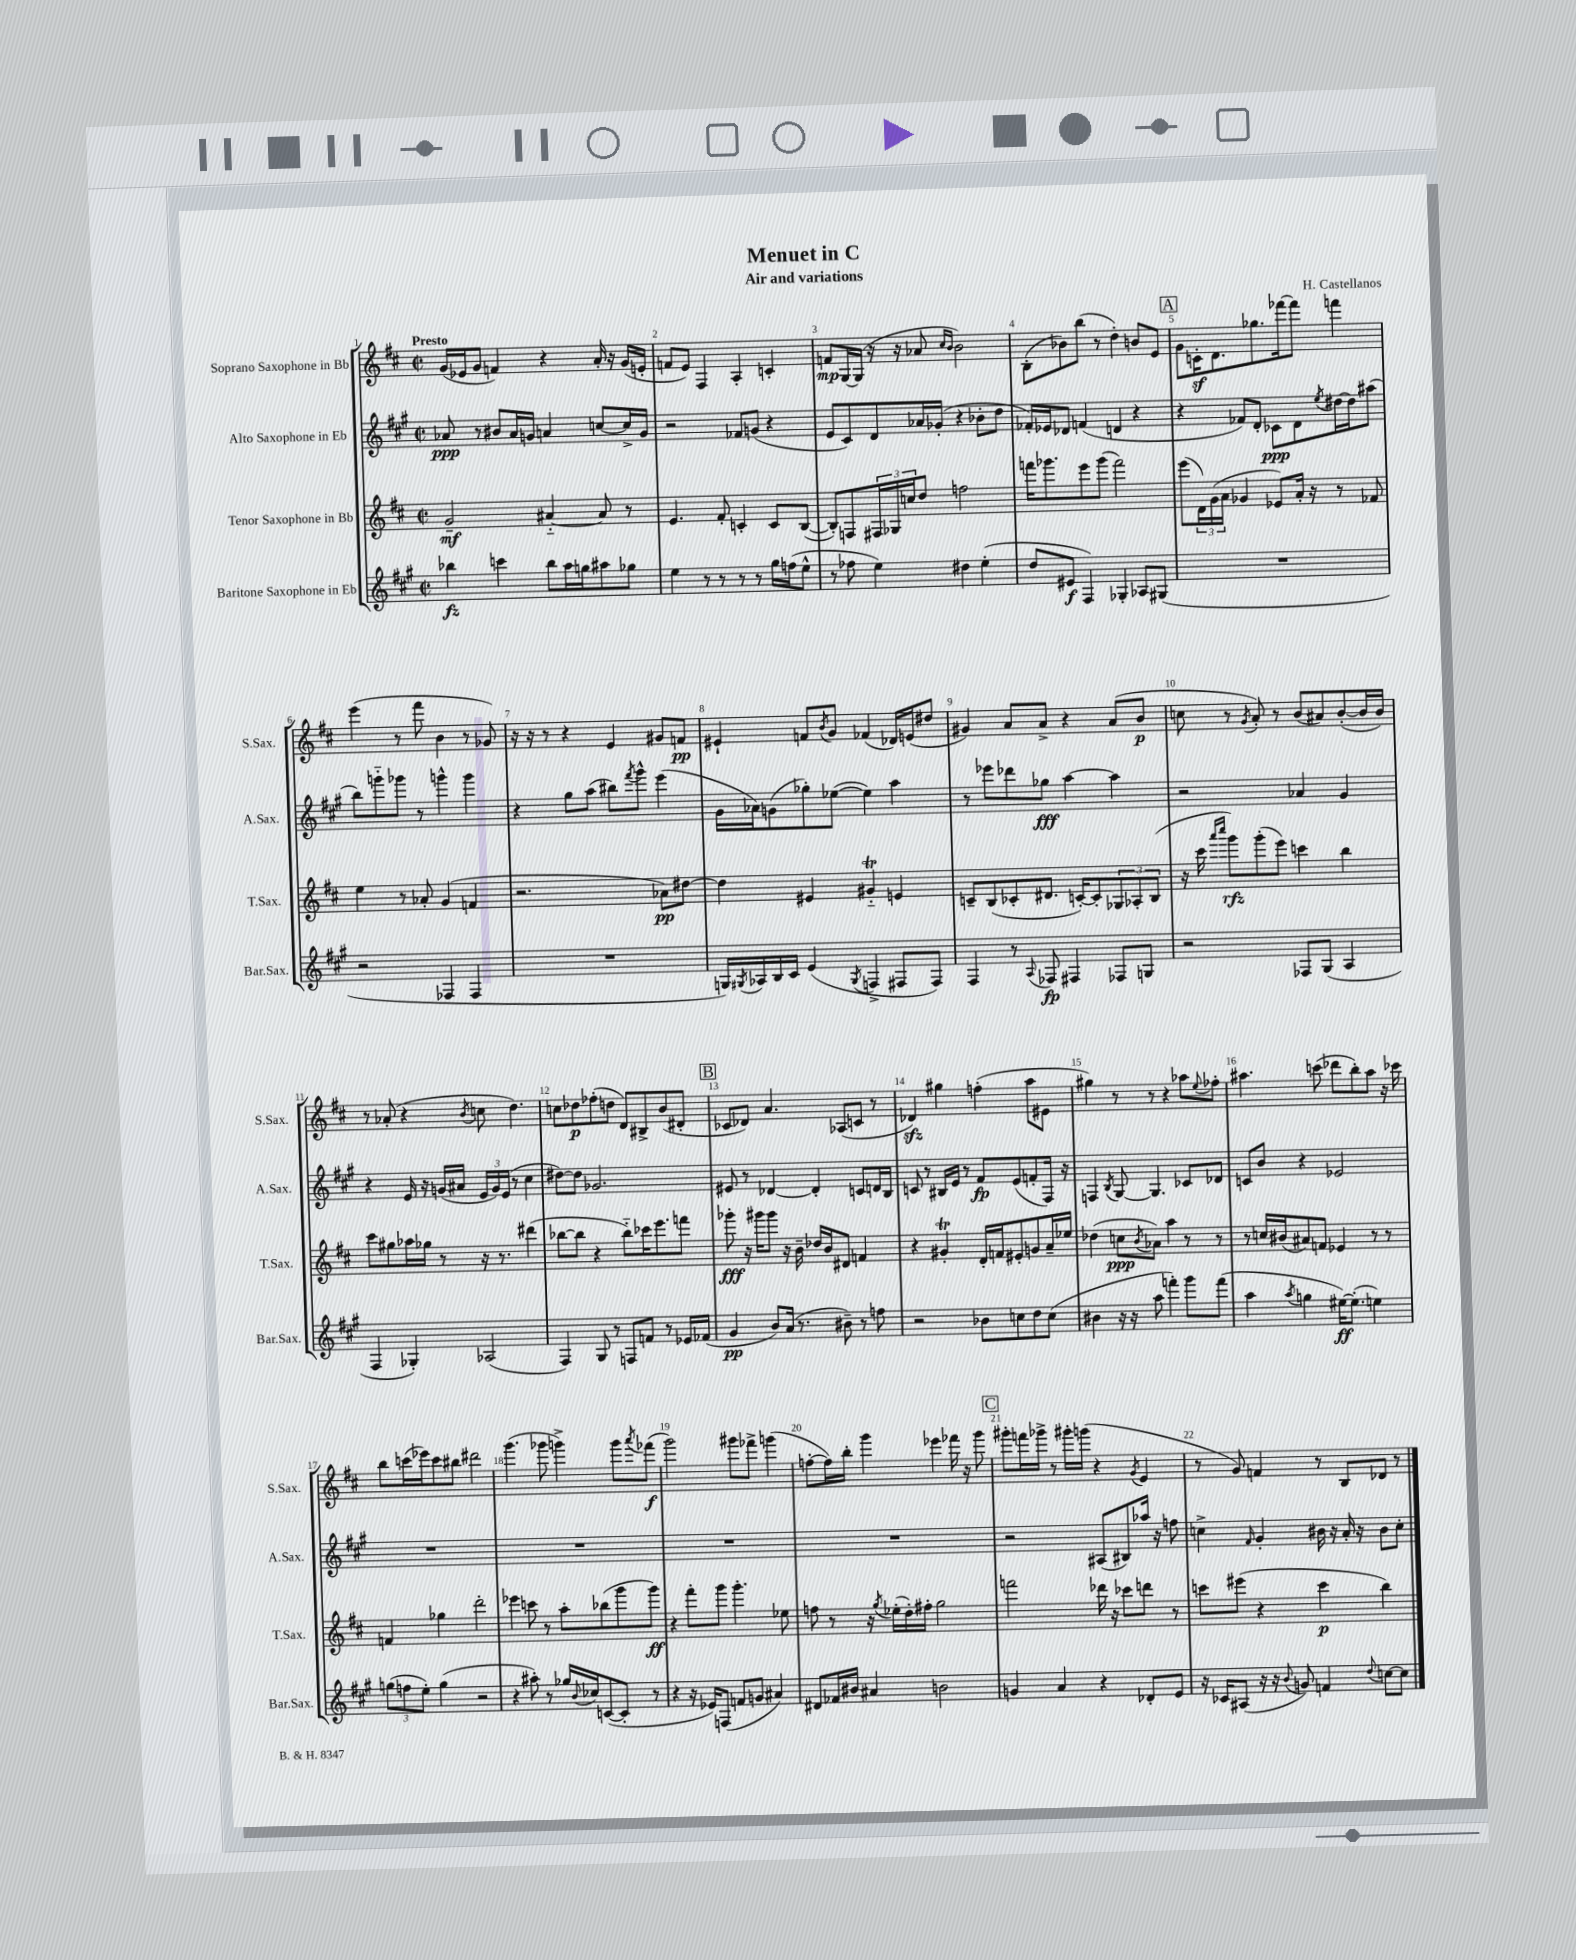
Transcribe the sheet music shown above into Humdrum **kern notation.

**kern	**dynam	**kern	**dynam	**kern	**dynam	**kern	**dynam
*part4	*part4	*part3	*part3	*part2	*part2	*part1	*part1
*staff4	*staff4	*staff3	*staff3	*staff2	*staff2	*staff1	*staff1
*I"Baritone Saxophone in Eb	*	*I"Tenor Saxophone in Bb	*	*I"Alto Saxophone in Eb	*	*I"Soprano Saxophone in Bb	*
*I'Bar.Sax.	*	*I'T.Sax.	*	*I'A.Sax.	*	*I'S.Sax.	*
*clefG2	*	*clefG2	*	*clefG2	*	*clefG2	*
*k[f#c#g#]	*	*k[f#c#]	*	*k[f#c#g#]	*	*k[f#c#]	*
*M2/2	*	*M2/2	*	*M2/2	*	*M2/2	*
*met(c|)	*	*met(c|)	*	*met(c|)	*	*met(c|)	*
=1	=1	=1	=1	=1	=1	=1	=1
!	!	!	!	!	!	!LO:TX:a:B:t=Presto	!
4bb-X\	fz	2g~/	mf	8a-X/	ppp	(16g/LL	.
.	.	.	.	.	.	16e-X/J	.
.	.	.	.	8r	.	8g/J	.
4cccn\	.	.	.	8b#X/L	.	4fn/)	.
.	.	.	.	16a-/L	.	.	.
.	.	.	.	16gn/JJ	.	.	.
8bb-\L	.	[4a#X/	.	4an/	.	4r	.
16aa\L	.	.	.	.	.	.	.
16ggn\J	.	.	.	.	.	.	.
8aa#X\	.	8a#/]	.	[8ccn/L	.	16a'/	.
.	.	.	.	.	.	16r	.
8gg-X\J	.	8r	.	16cc^/L]	.	(16g/LL	.
.	.	.	.	16g/JJ	.	16en'/JJ	.
=2	=2	=2	=2	=2	=2	=2	=2
4ee\	.	4.e/	.	2r	.	8fn/L	.
.	.	.	.	.	.	8e/J)	.
8r	.	.	.	.	.	4F#/	.
8r	.	8f#'/	.	.	.	.	.
8r	.	4cn'/	.	8f-X/L	.	4A'/	.
8r	.	.	.	(8gn/J	.	.	.
16gg#\LL	.	8c/L	.	4r	.	4cn'/	.
(16ffn\J	.	.	.	.	.	.	.
8ee^^\J	.	([8B/J	.	.	.	.	.
=3	=3	=3	=3	=3	=3	=3	=3
8r	.	8B'/L])	.	8e/L	.	8fn/L	mp
8ff-X\	.	8Fn/	.	8c#/)	.	[16G/L	.
.	.	.	.	.	.	(16G/JJ]	.
4ee\)	.	24F#X/L	.	8d/	.	16r	.
.	.	24G-X/	.	.	.	.	.
.	.	.	.	.	.	16r	.
.	.	24ccn/J	.	.	.	.	.
.	.	8dd/J	.	16a-X/L	.	8a-X/	.
.	.	.	.	(16g-X'/JJ	.	.	.
.	.	.	.	.	.	16qqcc#/LL	.
.	.	.	.	.	.	16qqb/JJ	.
4dd#X\	.	2ffn\	.	4r	.	2b\)	.
(4ee'\	.	.	.	8b-X'\L	.	.	.
.	.	.	.	8dd\J	.	.	.
=4	=4	=4	=4	=4	=4	=4	=4
8dd/L	.	16fffn\KL	.	16f-X'/LL)	.	(8B'\L	.
.	.	8.ggg-X\	.	16e-X/J	.	.	.
8e#X/J	f	.	.	8d-X/J	.	8b-X\)	.
4F#/)	.	8eee\	.	(4fn/	.	(8bb\J	.
.	.	(8ggg-\J	.	.	.	8r	.
4G-X'/	.	2fff\)	.	4dn/	.	4dd'\)	.
8A-X/L	.	.	.	4r	.	8bn/L	.
(8G#X/J	.	.	.	.	.	8e/J	.
!!LO:REH:place=s1:t=A
=5	=5	=5	=5	=5	=5	=5	=5
1r	.	(8eee\L	.	4r	.	8g\L	.
.	.	24d\L)	.	.	.	16cnz'\K	.
.	.	(24g\	.	.	.	.	.
.	.	.	.	.	.	8.d\	.
.	.	24a\JJ	.	.	.	.	.
.	.	4g-X/	.	8f-X/L)	.	.	.
.	.	.	.	8d'/J	.	8.gg-X\	.
.	.	8e-X/L)	.	8c-X\L	ppp	.	.
.	.	.	.	.	.	[16fff-X\k	.
.	.	16a'/Jk	.	8d\	.	8fff-\J]	.
.	.	16r	.	.	.	.	.
.	.	.	.	8qee/	.	.	.
.	.	8r	.	[16dd#X\L	.	4fffn\	.
.	.	.	.	16dd#\J]	.	.	.
.	.	8f-X/	.	(8aa#X\J	.	.	.
!!LO:LB:g=z
=6	=6	=6	=6	=6	=6	=6	=6
2r	.	4ee\	.	8bb\L)	.	(4eee\	.
.	.	.	.	8gggn\	.	.	.
.	.	8r	.	8ggg-X\J	.	8r	.
.	.	8a-X'/	.	8r	.	8fff#\	.
4F-X/	.	(4g/	.	4gggn^^\	.	4b\	.
4F-/	.	4fn/	.	4ggg\	.	8r	.
.	.	.	.	.	.	8g-X/)	.
=7	=7	=7	=7	=7	=7	=7	=7
1r	.	2.r	.	4r	.	16r	.
.	.	.	.	.	.	16r	.
.	.	.	.	.	.	8r	.
.	.	.	.	8gg#\L	.	4r	.
.	.	.	.	(8aa\J	.	.	.
.	.	.	.	8bb#X\L)	.	4e/	.
.	.	.	.	8qfff#/	.	.	.
.	.	.	.	8ggg#^^\J	.	.	.
.	.	8a-X\L)	pp	(4eee\	.	8g#X/L	.
.	.	[8dd#X\J	.	.	.	8fn/J	pp
=8	=8	=8	=8	=8	=8	=8	=8
16Gn/LL)	.	4dd#\]	.	16g#\LL	.	4e#X`/	.
8qG#X/	.	.	.	.	.	.	.
16A-X/	.	.	.	16a-X\J)	.	.	.
16B/	.	.	.	(8gn\	.	.	.
16c#/JJ	.	.	.	.	.	.	.
(4e/	.	4e#X/	.	8gg-X'\)	.	8fn/L	.
.	.	.	.	.	.	8qb/	.
.	.	.	.	([8ee-X\J	.	8g/J	.
8qG#/	.	.	.	.	.	.	.
4Fn^/	.	4g#Xt/	.	4ee-\])	.	(4f-X/	.
8F#X/L	.	4en/	.	4aa\	.	16d-X/LL)	.
.	.	.	.	.	.	(16en/J	.
8F#/J)	.	.	.	.	.	8dd#X/J	.
=9	=9	=9	=9	=9	=9	=9	=9
4F#/	.	8cn~/L	.	8r	.	4g#X/)	.
.	.	(8B/	.	8eee-X\L	.	.	.
8r	.	8c-X'/	.	8ddd-X\	.	8a/L	.
8qqA/	.	.	.	.	.	.	.
8F-X/	fp	8.d#X/J	.	8gg-X\J	fff	8a^/J	.
4F#X/	.	.	.	[4aa\	.	4r	.
.	.	[16cn'/KL)	.	.	.	.	.
.	.	8c'/]	.	.	.	.	.
8F-X/L	.	12G-X/	.	4aa\]	.	(8a/L	.
.	.	12A-X'/	.	.	.	.	.
8Gn/J	.	.	.	.	.	8b/J	p
.	.	(12B/J	.	.	.	.	.
=10	=10	=10	=10	=10	=10	=10	=10
2r	.	16r	.	2r	.	8ccn\	.
.	.	16ccc#\	.	.	.	.	.
.	.	16qqaaa/LL	.	.	.	.	.
.	.	16qqcccc#/JJ	.	.	.	.	.
.	.	8ggg\L)	rfz	.	.	8r	.
.	.	.	.	.	.	8qg/	.
.	.	(8ggg'\	.	.	.	8a'/)	.
.	.	8eee\J)	.	.	.	8r	.
8F-X/L	.	4cccn\	.	4a-X/	.	(8b/L	.
(8G#/J	.	.	.	.	.	8a#X/)	.
4A/	.	4bb\	.	4g#/	.	([8b'/	.
.	.	.	.	.	.	16b/L]	.
.	.	.	.	.	.	16b/JJ)	.
!!LO:LB:g=z
=11	=11	=11	=11	=11	=11	=11	=11
4F#/	.	8ccc#\L	.	4r	.	8r	.
.	.	8gg#X\	.	.	.	(8a-X'/	.
4G-X'/)	.	16aa-X\L	.	16e/	.	4r	.
.	.	16gg-X\JJ	.	16r	.	.	.
.	.	8r	.	(16gn/LL	.	.	.
.	.	.	.	16a#X/JJ	.	.	.
.	.	.	.	.	.	8qb/	.
(2A-X/	.	16r	.	24e/LL	.	8ccn\	.
.	.	.	.	24g/)	.	.	.
.	.	8.r	.	.	.	.	.
.	.	.	.	(24e/JJ	.	.	.
.	.	.	.	8r	.	4.dd\)	.
.	.	(4ddd#X\	.	4cc#\	.	.	.
=12	=12	=12	=12	=12	=12	=12	=12
4F#/)	.	[8bb-X\L	.	[8dd#X\L)	.	8ccn\L	.
.	.	8bb-\J]	.	8dd#\J]	.	8dd-X\	p
8G#/	.	4r	.	2.g-X/	.	(8ff-X'\	.
8r	.	.	.	.	.	8ddn\J	.
8Fn/L	.	8bb-\L)	.	.	.	8d/L)	.
8fn/J	.	16ccc-X\K	.	.	.	8B#X^/	.
.	.	8.eee\	.	.	.	.	.
8r	.	.	.	.	.	(8b/	.
16e-X/LL	.	8fffn\J	.	.	.	8d#X'/J	.
(16f-X/JJ	.	.	.	.	.	.	.
!!LO:REH:place=s1:t=B
=13	=13	=13	=13	=13	=13	=13	=13
4g#/	pp	8ggg-X'\	fff	8e#X/	.	8c-X/L	.
.	.	16r	.	8r	.	8d-X/J)	.
.	.	16ggg#X\KL	.	.	.	.	.
8b/L)	.	8ggg#\J	.	[4d-X/	.	4.a/	.
(16a/Jk	.	16r	.	.	.	.	.
8.r	.	16b~\	.	.	.	.	.
.	.	16dd-X/LL	.	4d-'/]	.	.	.
.	.	16b/J	.	.	.	.	.
8b#X~\)	.	8d#X/J	.	.	.	(8A-X/L	.
8r	.	4fn/	.	8cn/L	.	8cn/J	.
8ffn\	.	.	.	16dn/L	.	8r	.
.	.	.	.	16B/JJ	.	.	.
=14	=14	=14	=14	=14	=14	=14	=14
2r	.	4r	.	8cn/	.	4d-Xzz/)	.
.	.	.	.	8r	.	.	.
.	.	4g#Xt'/	.	16B#X/LL	.	4gg#X\	.
.	.	.	.	16e/JJ	.	.	.
.	.	.	.	8r	.	.	.
8b-X\L	.	16d'/LL	.	8f#/L	fp	(4ffn'\	.
.	.	16fn/J	.	.	.	.	.
8ccn\	.	8e#X'/	.	(8e/	.	.	.
8dd\	.	8gn/	.	8fn'/	.	8aa\L	.
(8cc\J	.	16a~/L	.	16F#/Jk)	.	8e#X\J	.
.	.	16ee-X/JJ	.	16r	.	.	.
=15	=15	=15	=15	=15	=15	=15	=15
4b#X\	.	(4dd-X\	.	4Fn/	.	4gg#X\)	.
.	.	.	.	8qB/	.	.	.
16r	.	8ccn\L	ppp	[8G#/	.	8r	.
16r	.	.	.	.	.	.	.
.	.	8qb/	.	.	.	.	.
8aa\	.	8a-X\J)	.	4.G#/]	.	8r	.
4fffn'\)	.	4aa\	.	.	.	4r	.
8ggg#\L	.	8r	.	8c-X/L	.	8aa-X\L	.
.	.	.	.	.	.	8qqee/	.
(8fff\J	.	8r	.	8d-X/J	.	8ff-X'\J	.
=16	=16	=16	=16	=16	=16	=16	=16
4aa\	.	8r	.	8cn/L	.	4.aa#X\	.
.	.	16ccn/LL	.	8b/J	.	.	.
.	.	(16b#X/J	.	.	.	.	.
8qaa/	.	.	.	.	.	.	.
4ggn\	.	8a#X/)	.	4r	.	.	.
.	.	8fn/J	.	.	.	(8cccn\	.
[16ee#X\KL)	ff	4e-X/	.	2e-X/	.	8ddd-X\L	.
(8.ee#'\J]	.	.	.	.	.	.	.
.	.	.	.	.	.	8bb'\)	.
4een\)	.	8r	.	.	.	8aa#\J	.
.	.	8r	.	.	.	16r	.
.	.	.	.	.	.	16ccc-X\	.
!!LO:LB:g=z
=17	=17	=17	=17	=17	=17	=17	=17
(12ggn\L	.	4fn/	.	1r	.	8bb\L	.
12ffn\	.	.	.	.	.	.	.
.	.	.	.	.	.	(16cccn\L	.
12ee'\J)	.	.	.	.	.	.	.
.	.	.	.	.	.	16eee-X\J)	.
(4gg\	.	4gg-X\	.	.	.	8ccc\	.
.	.	.	.	.	.	8bb#X\J	.
2r	.	2ddd'\	.	.	.	2ddd#X\	.
=18	=18	=18	=18	=18	=18	=18	=18
4r	.	4eee-X\	.	1r	.	(4.ggg\	.
8aa#X'\)	.	8cccn\	.	.	.	.	.
8r	.	8r	.	.	.	8ggg-X\	.
16gg-X/LL	.	8aa'\L	.	.	.	4gggn^\)	.
8qqb/	.	.	.	.	.	.	.
16cc-X/J	.	.	.	.	.	.	.
([8cn/	.	(8bb-X\	.	.	.	.	.
8c'/J]	.	8ggg\	.	.	.	8ggg\L	.
.	.	.	.	.	.	8qaaa/	.
8r	.	8ggg\J)	ff	.	.	(8fff-X\J	f
=19	=19	=19	=19	=19	=19	=19	=19
4r	.	4r	.	1r	.	2ggg\)	.
16r	.	8fff#'\L	.	.	.	.	.
16e-X/KL)	.	.	.	.	.	.	.
(8Fn/J	.	8ggg\J	.	.	.	.	.
8fn/L	.	4.ggg'\	.	.	.	8ggg#X\L	.
8gn/J	.	.	.	.	.	8fff-X^\J	.
4a#X/)	.	.	.	.	.	(4gggn\	.
.	.	8ee-X\	.	.	.	.	.
=20	=20	=20	=20	=20	=20	=20	=20
8d#X/L	.	8ffn\	.	1r	.	[8ffn'\L	.
16f-X/L	.	8r	.	.	.	16ff\L])	.
16b#X/JJ	.	.	.	.	.	16bb'\JJ	.
4a#X/	.	16r	.	.	.	4ggg\	.
.	.	8qgg/	.	.	.	.	.
.	.	(16ee-X'\LL	.	.	.	.	.
.	.	16dd'\)	.	.	.	.	.
.	.	16ff#X'\JJ	.	.	.	.	.
2bn\	.	2gg\	.	.	.	4eee-X\	.
.	.	.	.	.	.	16fff-X\	.
.	.	.	.	.	.	16r	.
.	.	.	.	.	.	8ggg\	.
!!LO:REH:place=s1:t=C
=21	=21	=21	=21	=21	=21	=21	=21
4gn/	.	2fffn\	.	2r	.	8ggg#X'\L	.
.	.	.	.	.	.	16fffn\L	.
.	.	.	.	.	.	16ggg-X^\JJ	.
4a/	.	.	.	.	.	8r	.
.	.	.	.	.	.	16ggg#X'\LL	.
.	.	.	.	.	.	(16gggn\JJ	.
4r	.	16ddd-X\	.	(8A#X/L	.	4r	.
.	.	16r	.	.	.	.	.
.	.	8ccc-X\L	.	8B#X/)	.	.	.
.	.	.	.	.	.	8qg/	.
8d-X'/L	.	8dddn\J	.	16aa-X/Jk	.	4e/	.
.	.	.	.	16r	.	.	.
8e/J	.	8r	.	8ffn\	.	.	.
=22	=22	=22	=22	=22	=22	=22	=22
16r	.	8cccn\L	.	4ccn^\	.	8r	.
16c-X/KL	.	.	.	.	.	.	.
(8A#X/J	.	(8eee#X\J	.	.	.	8g/)	.
.	.	.	.	16qqf#/	.	.	.
16r	.	4r	.	4g#'/	.	4fn/	.
16r	.	.	.	.	.	.	.
8qqb/	.	.	.	.	.	.	.
8gn/)	.	.	.	.	.	.	.
4fn/	.	4ccc\	p	16b#X\	.	8r	.
.	.	.	.	16r	.	.	.
.	.	.	.	16a'/	.	8B/L	.
.	.	.	.	16r	.	.	.
8qqdd/	.	.	.	.	.	.	.
[8ccn\L	.	4bb\)	.	8b#\L	.	8d-X/J	.
8cc\J]	.	.	.	8cc'\J	.	8r	.
==	==	==	==	==	==	==	==
*-	*-	*-	*-	*-	*-	*-	*-
